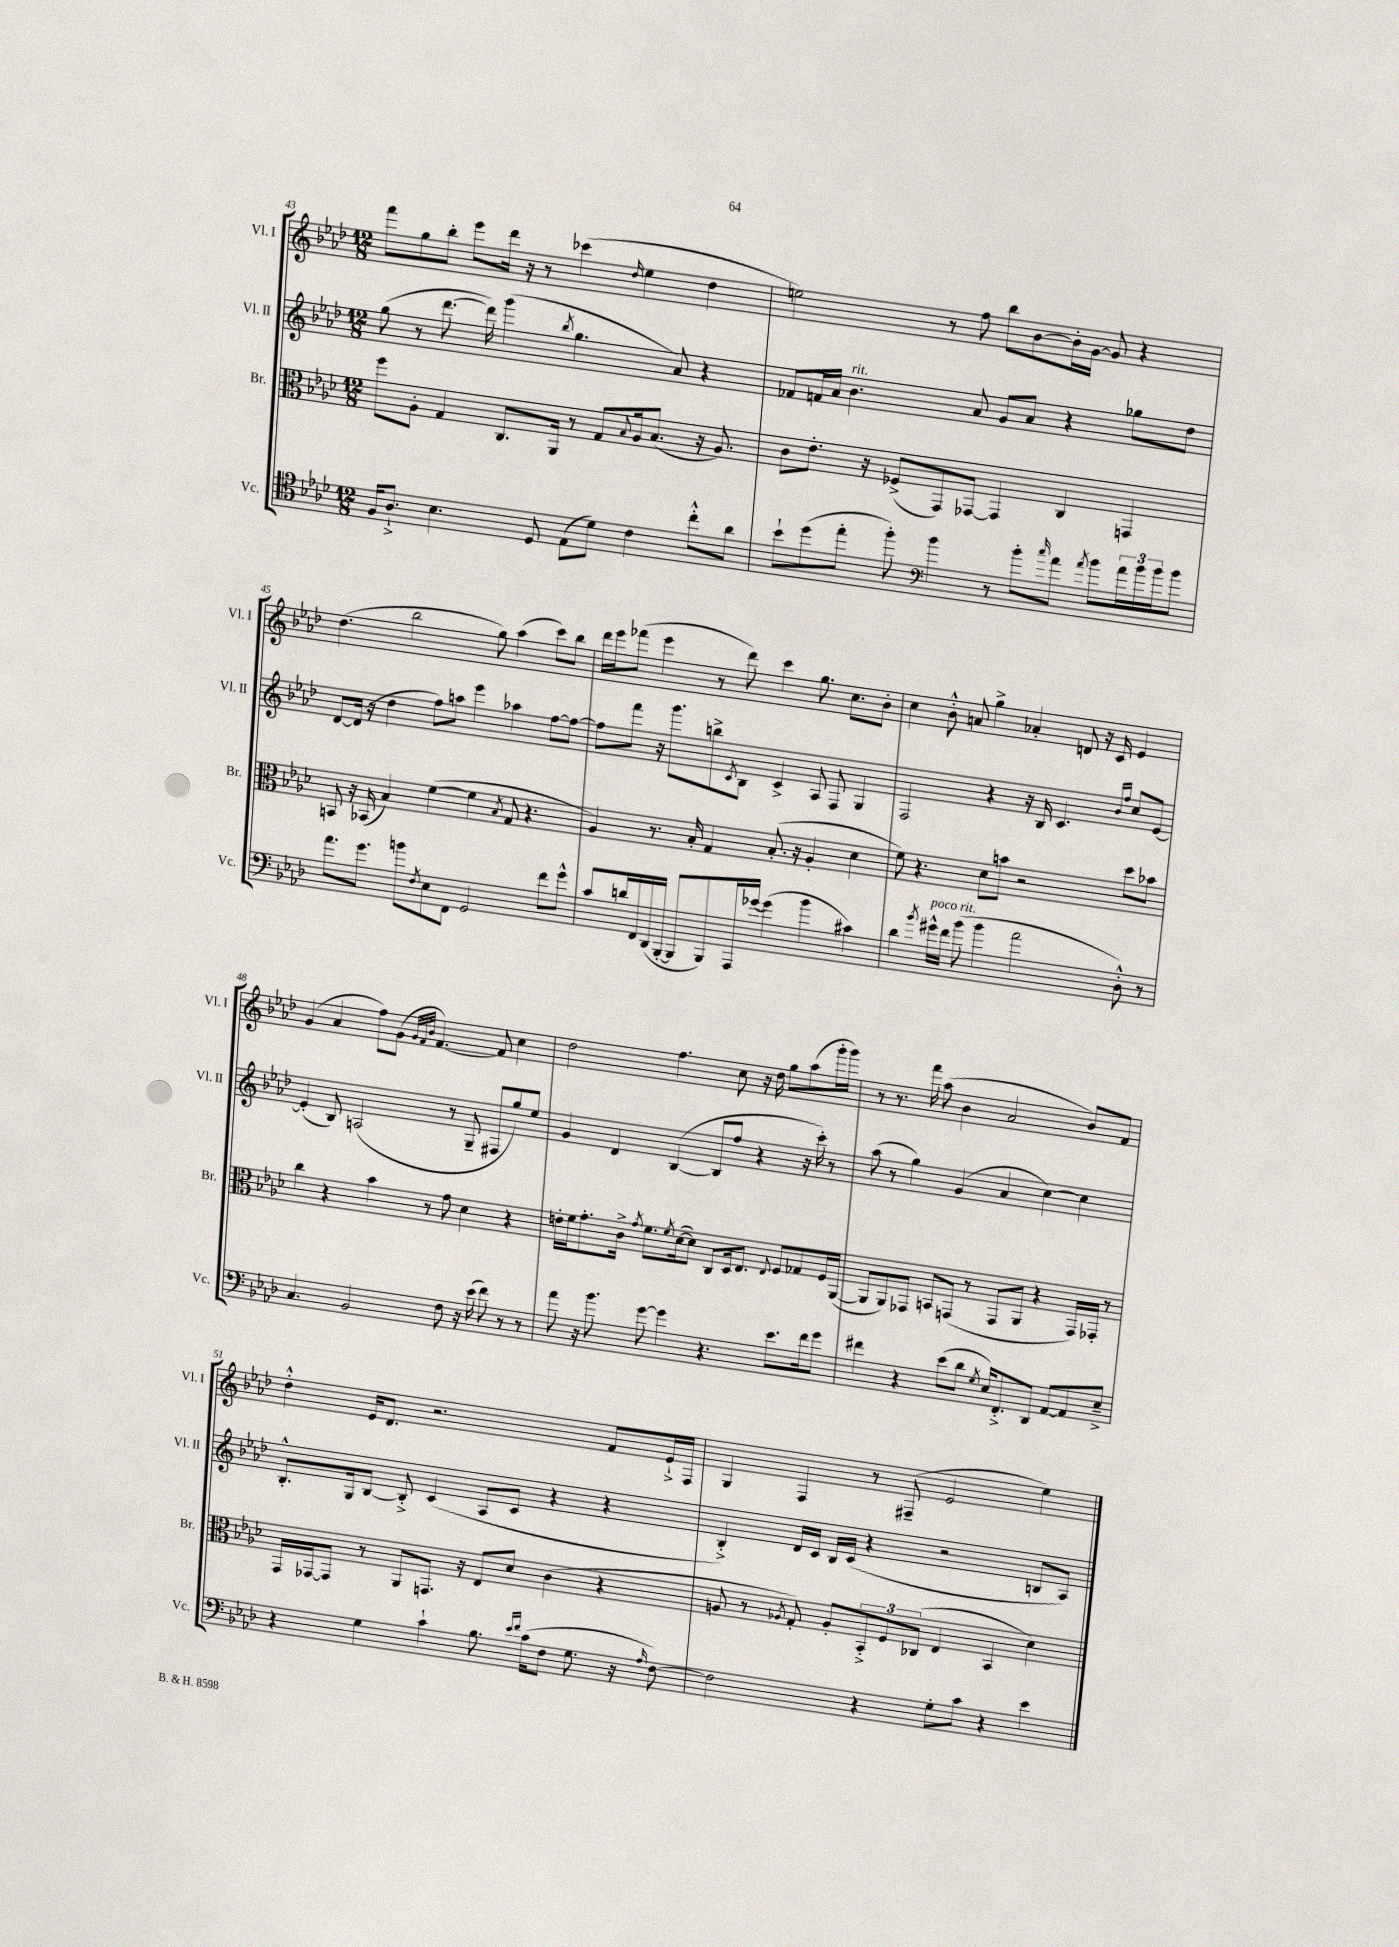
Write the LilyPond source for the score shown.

<<
\new StaffGroup <<
\new Staff = "s0" \with { instrumentName = "Vl. I" shortInstrumentName = "Vl. I" } {
    \clef treble \key aes \major \numericTimeSignature \time 12/8
    f'''8 g''8 bes''8-. ees'''8 des'''16 r16 r8 ces'''4( \grace { des''16 } ees''4 des''4 |
    e''2) r8 f''8 bes''8 bes'8~ bes'16-. g'16~ g'8 r4 |
    des''4.( bes''2 g''8) aes''4( c'''8) bes''8 |
    des'''16 ees'''16 fes'''8( ees'''4 r8 des'''8) c'''4 g''8. c''8. bes'8-. |
    c''4 bes'8-.-^ a'8 g''4-> aes'4-. d'8 r16 c'16 ees'4 |
    g'4( aes'4 f''8) g'8( \grace { g'32 f'32 bes'32 } f'4.~) f'8 c''4 |
    des''2 f''4. c''8 r16 des''16 g''8 aes''8( g'''16-. g'''16) |
    r8 r8. f'''16 aes''8( bes'4 aes'2 bes'8) f'8 |
    des''4-.-^ ees'16 des'8. r2. f'8 ees'16-!-> f16 |
    g4 f4 r8 fis8--( ees'2 ees''4) \bar "|." |
}
\new Staff = "s1" \with { instrumentName = "Vl. II" shortInstrumentName = "Vl. II" } {
    \clef treble \key aes \major \numericTimeSignature \time 12/8
    g''8( r8 des'''8.~ des'''16) g'''4( \acciaccatura { bes''8 } g''4. aes'8) r4 |
    fes'8 f'16 aes'16 bes'4.^\markup { \italic "rit." } aes'8 g'8 aes'8 r4 ges''8 des''8 |
    des'8~ des'16( r16 des''4 f''8) a''8 ees'''4 aes''4 f''8~ f''8~ |
    f''8 f'''8 r16 g'''8. b''8-> \acciaccatura { c'8 } bes8 c'4-> aes8 f8 g4 |
    f2 r4 r16 bes16 c'4. \grace { bes'16 f''16 } c''8 ees'8~ |
    ees'4-.( bes8) a2( r8 g8-- fis8 g''8) ees''8 |
    g'4 des'4 bes4~( bes8 f''8 r4 r16 c'''16-.) r8 |
    aes''8( r8 g''4) g'4( aes'4 c''4~) c''4 |
    bes8.-.-^ g16 bes8~ bes8-.-> c'4( aes8 c'8 r4 r4 |
    bes4-.->) des'16 c'16 bes16 c'16( r4 r2 b8 aes8) \bar "|." |
}
\new Staff = "s2" \with { instrumentName = "Br." shortInstrumentName = "Br." } {
    \clef alto \key aes \major \numericTimeSignature \time 12/8
    f''8 aes8-. g4 c8. aes,16 r8 g8 \appoggiatura { bes8 } aes16 bes8.( r16 aes8.) |
    c'8 ees'8.-. r16 fes8->( g,8) ges,8~ ges,4 c4 g,4 |
    b,8 r16 bes,16( bes4) f'4~( f'4 \acciaccatura { bes8 } g8 r4. |
    aes4) r8. bes16-. g4 bes8.-.( r16 aes4-. des'4 |
    f'8) r4. des'8 b'8 r2 des''8 bes'8 |
    c''4 r4 bes'4 r8 g'8 des'4 r4 |
    e'16-. f'16 g'8.-. c'16-> \acciaccatura { g'8 } f'8. \acciaccatura { f'8 } des'16~( des'8) c8 des16 ees8. \appoggiatura { ees8 } f8 ges8 f16 aes,16~( |
    aes,8 aes,8) ges,8 b,8 g,8( r8 g,8 aes,8 r4 g,16) ges,16-. r8 |
    g,16 ges,16~ ges,8 r8 aes,8 g,8. r16 ees8 des'8 c'4( r4 |
    a8 r8 \acciaccatura { aes8 } g8-.) aes8-. \tuplet 3/2 { bes,8-.-> f8 ces8( } ees4 bes,4 des'4) \bar "|." |
}
\new Staff = "s3" \with { instrumentName = "Vc." shortInstrumentName = "Vc." } {
    \clef tenor \key aes \major \numericTimeSignature \time 12/8
    f16 aes8.-!-> bes4. des8 ees8( des'8) c'4 c''8-.-^ aes'8 |
    bes'8-! des''8( ees''8-. f''8-.) \clef bass bes'4 r8 bes'8-. \grace { c''16 } aes'8 \acciaccatura { aes'8 } bes'8 \tuplet 3/2 { aes'16 bes'16 bes'16 } bes'8 |
    aes'8. g'8. b'8 \acciaccatura { f8 } ees8 f,8 g,2 f'8 g'8-^ |
    c'8 d'16 f,16 des,16( bes,,16~-. bes,,8 bes,,8) aes,,16 ges'16~ ges'4( bes'4 cis'4) |
    des'4 \acciaccatura { bes'8 } gis'16-^^\markup { \italic "poco rit." } f'16 bes'8( bes'4 aes'2 des8-.-^) r8 |
    c4. bes,2 f8 r16 ees'16( f'8) r8 r8 |
    aes'8 r16 bes'8. g'8~ g'4 r4. ees'8. f'16 g'8 |
    fis'4 r4 ees'8( des'8 \acciaccatura { g8 } ees16) f,8.-.-> des,8 aes,8~ aes,8 ees8---> |
    r4 g4 c'4-! bes8. \grace { ees'16 f'16 } c'16( f8 g8. r16 \grace { aes16 } f8~) |
    f2 r4 g8-. c'8 r4 ees'4 \bar "|." |
}
>>
>>
\layout { \context { \Score currentBarNumber = #43 } }
